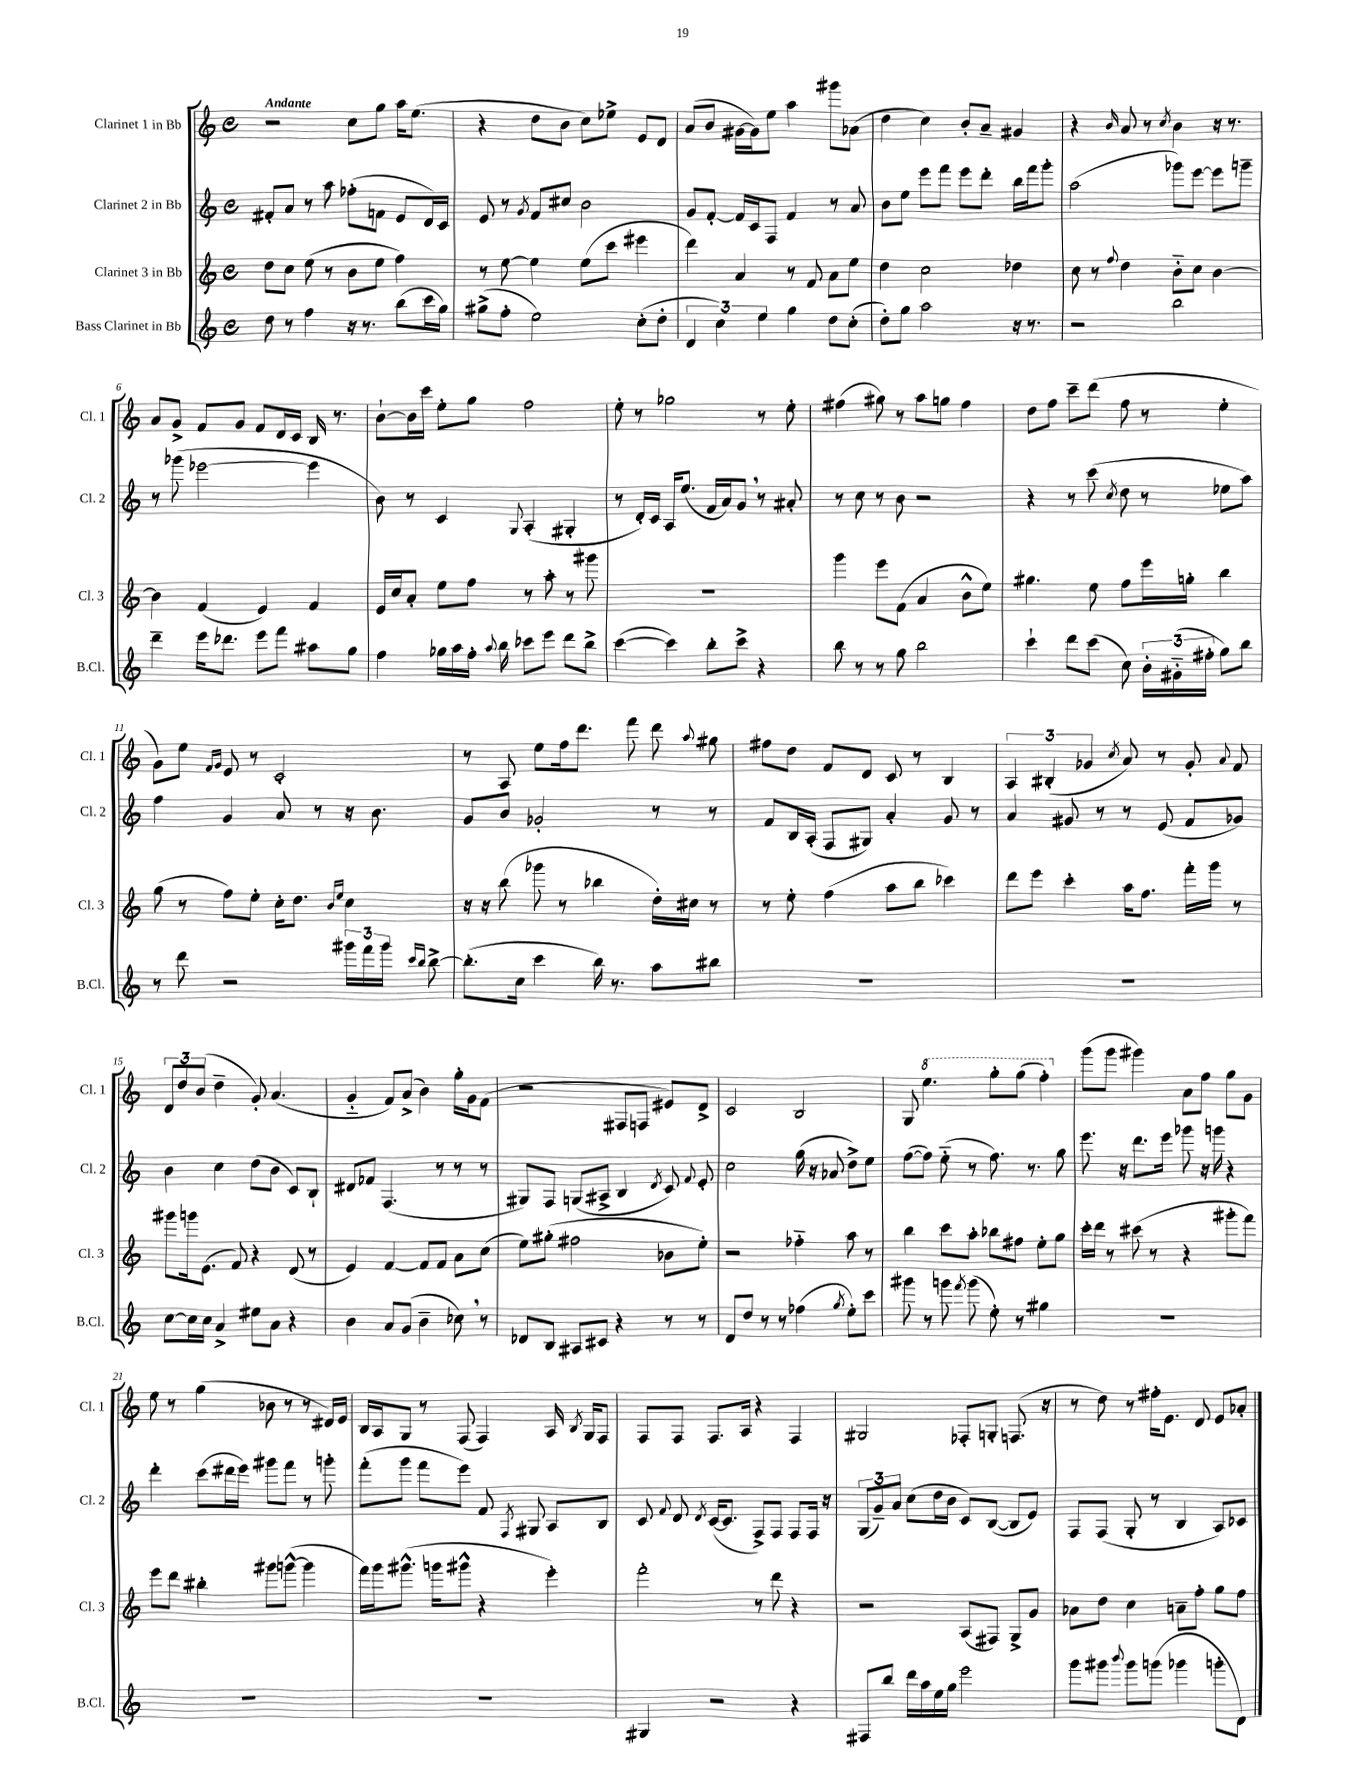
<<
\new StaffGroup <<
\new Staff = "s0" \with { instrumentName = "Clarinet 1 in Bb" shortInstrumentName = "Cl. 1" } {
    \clef treble \key c \major \defaultTimeSignature \time 4/4 \tempo "Andante"
    \autoBeamOff r2 c''8[ g''8] a''16[ e''8.]( |
    r4 d''8[ b'8] c''8[) ees''8]-> e'8[ d'8] |
    a'8[( b'8] gis'16[~ gis'16) e''8] a''4 gis'''8[ aes'8]( |
    d''4 c''4) b'8[-. a'8]-- gis'4 |
    r4 \grace { b'16 } a'8 r8 \acciaccatura { c''8 } b'4 r16 r8. |
    a'8[ g'8]-> f'8[ g'8] f'8[ d'16 c'16] b16 r8. |
    b'8[~-! b'16 c'''16] e''8[-. g''8] f''2 |
    e''8-. r8 ges''2 r8 e''8-. |
    fis''4( gis''8) r8 a''8[ g''8] fis''4 |
    d''8[ f''8] c'''8[-- d'''8]( f''8 r8 e''4-. |
    g'8[) e''8] \grace { f'16[ g'16] } e'8 r8 c'2-. |
    r8 a8 e''8[ f''16 d'''8.] f'''8 d'''8 \appoggiatura { a''8 } gis''8 |
    fis''8[ d''8] f'8[ d'8] c'8 r8 b4 |
    \tuplet 3/2 { a4 bis4-.( ges'4 } \acciaccatura { c''8 } a'8) r8 ges'8-. \appoggiatura { a'8 } f'8 |
    \tuplet 3/2 { d'8[ d''8 b'8]( } d''4-- g'8-.) a'4.( |
    g'4-_ f'8[) a'8]->( b'4) g''16[-. g'16 f'8]( |
    r2 fis8[ f8] eis'8[) d'8]-> |
    c'2 b2 |
    g8 \ottava #1 e'''4. g'''8[-. g'''8]( f'''4-.) \ottava #0 |
    g'''8[( g'''8] gis'''4) a'8[ f''8] g''8[ g'8] |
    e''8 r8 g''4( bes'8 r8 r8 dis'16[) e'16] |
    b16[ a16 g8] r8 f8( f4) a16 \acciaccatura { b8 } g16[ f8] |
    f8[ f8] f8.[ a16] r4 f4 |
    gis2 fes8[-. g8]-. f8.( r16 |
    r8 d''8) r8 fis''16[-. e'8.] d'8 e'8[ aes'8]-. \bar "|." |
}
\new Staff = "s1" \with { instrumentName = "Clarinet 2 in Bb" shortInstrumentName = "Cl. 2" } {
    \clef treble \key c \major \defaultTimeSignature \time 4/4
    \autoBeamOff fis'8[-. a'8] r8 a''8 fes''8[-.( f'8] e'8[ d'16) c'16] |
    e'8 r8 \acciaccatura { g'8 } f'8[ cis''8] b'2 |
    g'8[ f'8]~-. f'16[ c'16 f8] f'4 r8 a'8 |
    b'8[ e''8] e'''8[ f'''8] e'''8[ d'''8]-. b''16[ f'''16 g'''8]-. |
    a''2( ges'''8[) e'''8]~ e'''8[ g'''8]-- |
    r8 ges'''8( ees'''2~ ees'''4 |
    b'8) r8 c'4 \appoggiatura { g8 } a4-.( gis4-. |
    r8 d'16[-.) c'16] a16[ e''8.]( f'16[ a'16) g'8] \breathe r8 ais'8-. |
    r8 c''8 r8 b'8 r2 |
    r4 r8 c'''8( \acciaccatura { c''8 } d''8 r8 ees''8[ a''8]) |
    f''4 g'4 a'8 r8 r16 b'8. |
    g'8[ b'8] ges'2-. r8 r8 |
    f'8[ b16 a16]-.( f8[ gis8]) a'4-. g'8 r8 |
    a'4 gis'8 r8 r8 e'8( f'8[ ges'8]) |
    b'4 c''4 d''8[( b'8] c'8[) b8]-! |
    dis'8[ fes'8] f4.( r8 r8 r8 |
    gis8[) f8] g8[( ais8]-> b4 \acciaccatura { d'8 } c'8) \appoggiatura { f'8 } e'8-. |
    c''2 g''16( r16 aes'8 d''8[->) e''8] |
    f''8[~( f''8]) e''8-_( r8 f''8.) r8. g''8 |
    e'''8. r16 d'''8.[ e'''16] ges'''8 r16 g'''16 r4 |
    d'''4-. c'''8[( dis'''16 e'''16]) gis'''8[ f'''8] r8 g'''8-. |
    f'''8[-.( g'''8] f'''8[ e'''8]) f'8 \acciaccatura { f8 } gis8 a8[ b8] |
    c'8 \appoggiatura { f'8 } d'8 \acciaccatura { d'8 } c'16[~( c'8.] f8[->) f8] f8[ f16] r16 |
    \tuplet 3/2 { g8[( g'8--) a'8] } c''8[( d''16 b'16] c'8[) b8]~( b8[ e'8]) |
    f8[ f8]( g8-. r8 b4 a8[) ces'8] \bar "|." |
}
\new Staff = "s2" \with { instrumentName = "Clarinet 3 in Bb" shortInstrumentName = "Cl. 3" } {
    \clef treble \key c \major \defaultTimeSignature \time 4/4
    \autoBeamOff d''8[ c''8] e''8( r8 b'8[ e''8] f''4) |
    r8 e''8~ e''4 e''8[( c'''8] eis'''4 |
    d'''4) a'4 r8 f'8 a'8[ e''8] |
    d''4 c''2 des''4 |
    c''8 r8 \appoggiatura { f''8 } d''4 b'8[-_ c''8] b'4~ |
    b'4 f'4( e'4) f'4 |
    e'16[ c''16 a'8]-. e''8[ f''8] r8 a''8-. r8 gis'''8 |
    R1 |
    g'''4 e'''8[ f'8]( a'4 b'8[-^ e''8]) |
    gis''4. e''8 f''8[ e'''16 g''16]-. b''4 |
    g''8( r8 f''8[) e''8]-. c''16[-. d''8.] \grace { b'16[ e''16] } c''4 |
    r16 r16 b''8( ges'''8 r8 bes''4 d''16[-.) cis''16] r8 |
    r8 e''8-. f''4( a''8[ b''8] ces'''4) |
    d'''8[ e'''8] c'''4-. a''16[ f''8.] f'''16[-. g'''16] r8 |
    gis'''8[ g'''16 e'8.]( f'8) r4 d'8( r8 |
    e'4) f'4~ f'8[ f'8] a'8[ c''8]( |
    e''8[) gis''8]-.( fis''2 bes'8[ e''8]-.) |
    r2 fes''4-_ a''8 r8 |
    b''4 c'''8[ a''8]-. bes''8[ fis''8] e''8[-. g''8] |
    c'''16[-. d'''16] r8 cis'''8( r8 r4 gis'''8[-. f'''8]) |
    e'''8[ d'''8] bis''4-. gis'''8[ g'''8]~-^( g'''4 |
    f'''16[) g'''16 gis'''8.]-^( g'''16[ gis'''8]-^ r4 e'''4-.) |
    f'''2-. r8 d'''8 r4 |
    r2 a8[( fis8]) g8[-> g'8] |
    aes'8[ d''8] c''4 a'8[-- f''8]-. g''8[ f''8] \bar "|." |
}
\new Staff = "s3" \with { instrumentName = "Bass Clarinet in Bb" shortInstrumentName = "B.Cl." } {
    \clef treble \key c \major \defaultTimeSignature \time 4/4
    \autoBeamOff d''8 r8 f''4 r16 r8. b''8[( c'''16 g''16]) |
    gis''8[->( f''8]-. e''2) c''8[-.( d''8]-. |
    \tuplet 3/2 { d'4 c''4) e''4 } g''4 d''8[ c''8]-.( |
    d''8[-.) g''8] a''2 r16 r8. |
    r2 b''2 |
    d'''4-- e'''16[ des'''8.] e'''8[ f'''8] ais''8[ g''8] |
    f''4 ges''16[ a''16 f''16]-. \appoggiatura { a''8 } b''16 ces'''8[ e'''8] d'''8[ b''8]-> |
    c'''4~( c'''4) b''8[-. c'''8]-> r4 |
    b''8 r8 r8 g''8 b''2 |
    c'''4-! d'''8[ c'''8]( c''8) \tuplet 3/2 { b'16[-. gis'16-_( fis''16]-. } g''8[) b''8] |
    r8 d'''8 r2 \tuplet 3/2 { gis'''16[ f'''16 gis'''16] } \grace { c'''16[ b''16] } b''8~-> |
    b''8.[-.( c''16] c'''4 b''16) r8. a''8[ bis''8] |
    R1 |
    R1 |
    c''8[~ c''16 c''16] a'4-> eis''8[ a'8] r4 |
    b'4 a'8[ g'8]( b'4-- ces''8) \breathe r8 |
    des'8[ b8] ais8[ cis'8] r4 r8 r8 |
    d'8[ d''8] r8 r8 fes''4( \acciaccatura { g''8 } e''8[-.) c'''8] |
    gis'''8 r8 g'''8 \acciaccatura { f'''8 } g'''8( e''8-.) r8 gis''4 |
    R1 |
    R1 |
    R1 |
    gis4 r2 r4 |
    fis8[ b''8] d'''16[ a''16 e''16 g''16] e'''2 |
    g'''8[ gis'''8] \appoggiatura { b'''8 } gis'''8[ g'''8]( ges'''4 g'''8[-. d'8]) \bar "|." |
}
>>
>>
